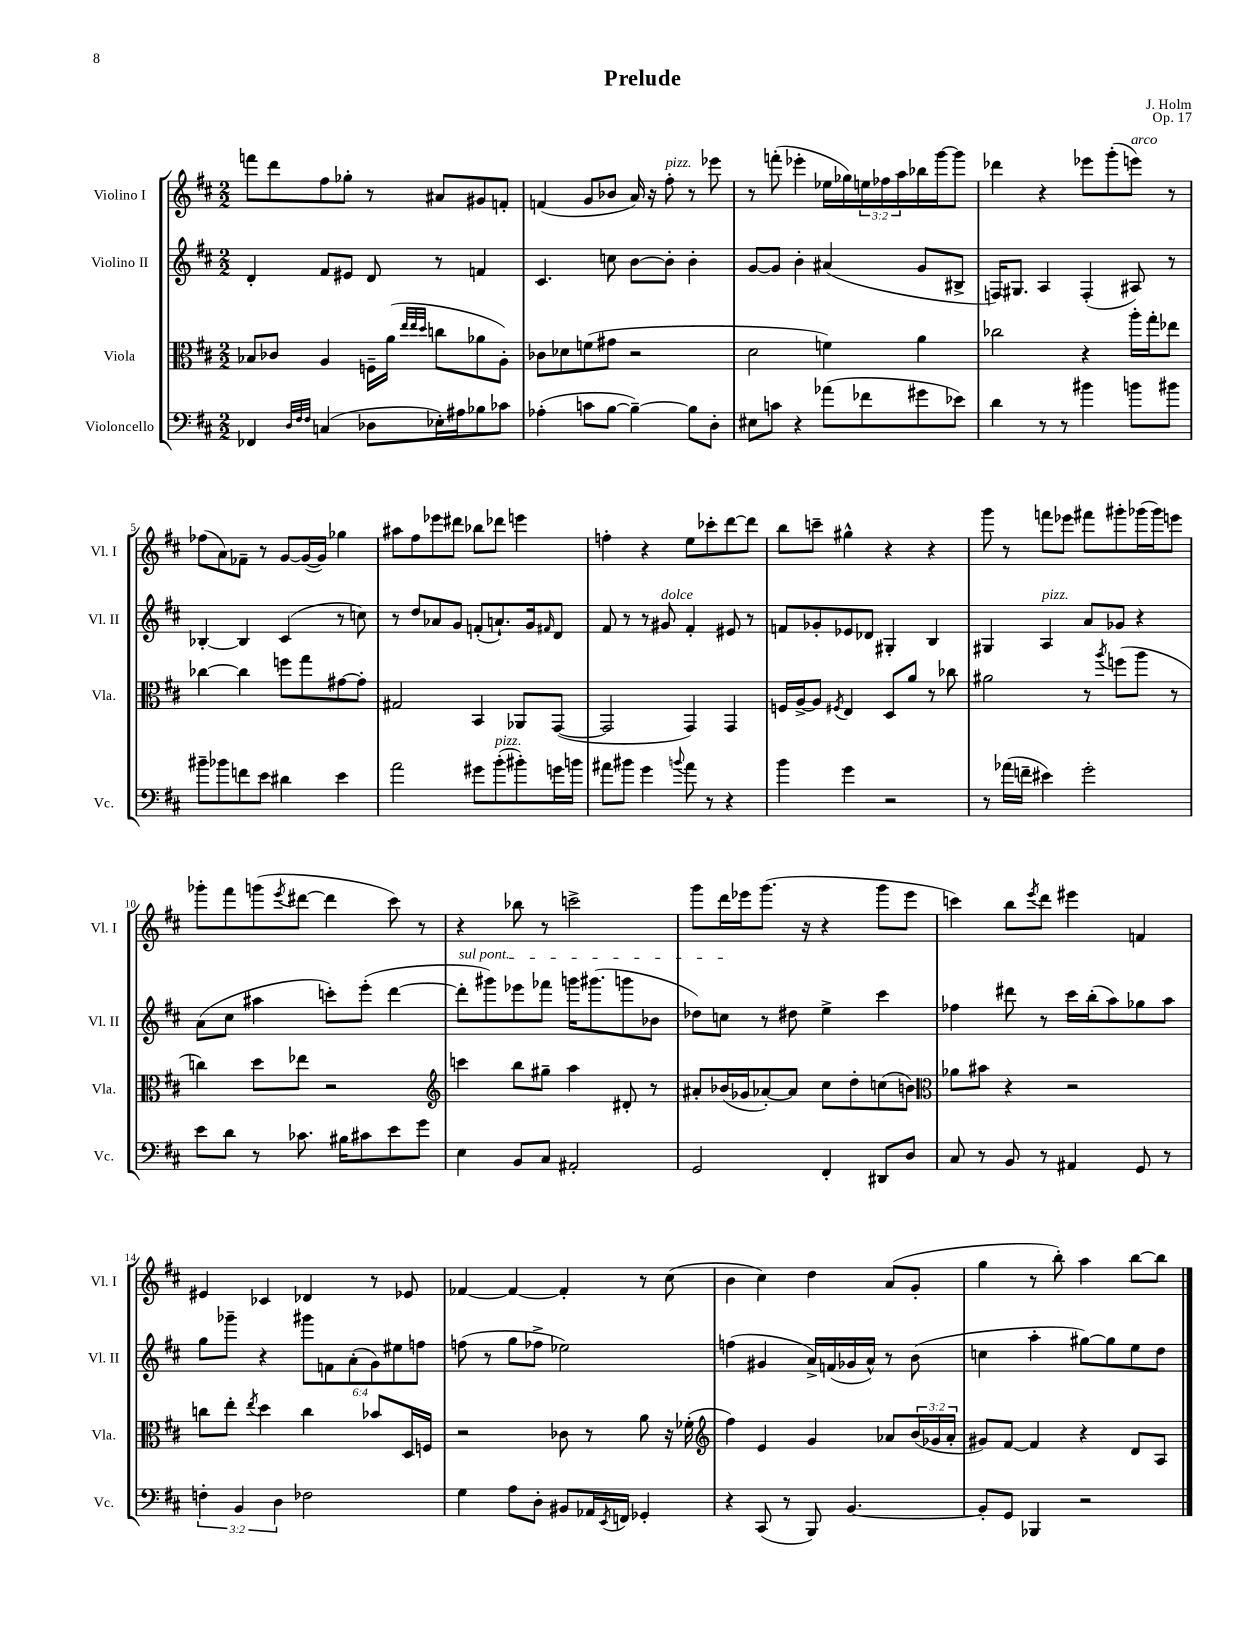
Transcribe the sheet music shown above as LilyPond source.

\header { title = "Prelude" composer = "J. Holm" opus = "Op. 17" }
<<
\new StaffGroup <<
\new Staff = "s0" \with { instrumentName = "Violino I" shortInstrumentName = "Vl. I" } {
    \clef treble \key d \major \numericTimeSignature \time 2/2 \override Staff.TupletNumber.text = #tuplet-number::calc-fraction-text
    f'''8 d'''8 fis''8 ges''8-. r8 ais'8 gis'8 f'8-. |
    f'4( g'8 bes'8 a'16) r16 fis''8-.^\markup { \italic "pizz." } r8 ees'''8 |
    r8 f'''8-.( ees'''4-. ees''16 ges''16) \tuplet 3/2 { e''16 fes''16 a''16 } bes''16 g'''16~ g'''8 |
    des'''4 r4 ees'''8 g'''8-.( e'''8^\markup { \italic "arco" }) r8 |
    fes''8( a'8) fes'8-- r8 g'8~ g'16~( g'16) ges''4 |
    ais''8 fis''8 ees'''8 dis'''8 bes''8 des'''8 e'''4 |
    f''4-. r4 e''8 ces'''8-. d'''8~ d'''8 |
    b''8 c'''8-- gis''4-^ r4 r4 |
    g'''8 r8 f'''8 ees'''8 fis'''8 gis'''8-. ges'''16( ges'''16) e'''8 |
    ges'''8-. fis'''8 g'''8( \acciaccatura { e'''8 } dis'''8~ dis'''4 cis'''8) r8 |
    r4 bes''8 r8 c'''2-> |
    g'''8 d'''16 ees'''16 g'''8.( r16 r4 g'''8 ees'''8 |
    c'''4) b''8 \acciaccatura { e'''8 } d'''8 eis'''4 f'4 |
    eis'4 ces'4 des'4 r8 ees'8 |
    fes'4~ fes'4~ fes'4-. r8 cis''8( |
    b'4 cis''4) d''4 a'8( g'8-. |
    g''4 r8 b''8-.) a''4 b''8~ b''8 \bar "|." |
}
\new Staff = "s1" \with { instrumentName = "Violino II" shortInstrumentName = "Vl. II" } {
    \clef treble \key d \major \numericTimeSignature \time 2/2 \override Staff.TupletNumber.text = #tuplet-number::calc-fraction-text
    d'4-. fis'8 eis'8 d'8 r8 f'4 |
    cis'4. c''8 b'8~ b'8-. b'4-. |
    g'8~ g'8 b'4-. ais'4( g'8 bis8-> |
    f16) gis8. a4 f4-.( ais8) r8 |
    bes4~-. bes4 cis'4( r8 c''8) |
    r8 d''8 aes'8 g'8 f'8-.( a'8.-!) g'16 \grace { fis'16 } d'8 |
    fis'8 r8 r8 gis'8^\markup { \italic "dolce" } fis'4-. eis'8 r8 |
    f'8 ges'8-. ees'8 des'8 gis4-. b4 |
    gis4 a4^\markup { \italic "pizz." } a'8 ges'8 r4 |
    a'8( cis''8 ais''4 c'''8-.) e'''8-.( d'''4~ |
    \once \override TextSpanner.bound-details.left.text = \markup { \italic "sul pont." } d'''8-.\startTextSpan gis'''8) ees'''8 fes'''8 g'''16 gis'''8.( g'''8 bes'8 |
    des''8) c''8\stopTextSpan r8 dis''8 e''4-> cis'''4 |
    fes''4 dis'''8 r8 cis'''16 b''16-.( a''8) ges''8 a''8 |
    g''8 ges'''8-- r4 \tuplet 6/4 { gis'''8 f'8 a'8-.( g'8) eis''8 f''8 } |
    f''8( r8 g''8 fes''8-> ees''2) |
    f''4( gis'4 a'16->) f'16( ges'16 a'16-^) r8 b'8( |
    c''4 a''4-. gis''8~) gis''8 e''8 d''8 \bar "|." |
}
\new Staff = "s2" \with { instrumentName = "Viola" shortInstrumentName = "Vla." } {
    \clef alto \key d \major \numericTimeSignature \time 2/2 \override Staff.TupletNumber.text = #tuplet-number::calc-fraction-text
    bes8 ces'8 a4 f16-- a'16( \grace { e''32 e''32 d''32 } c''8 aes'8 a8-.) |
    ces'8 des'8 f'8( gis'8 r2 |
    d'2 f'4) a'4 |
    ces''2 r4 a''16-. g''16-. ees''8 |
    ces''4~ ces''4 f''8 g''8 gis'8~ gis'8-. |
    gis2 b,4 aes,8 g,8~( |
    g,2 g,4) g,4 |
    f16 a16~-> a8 \acciaccatura { fis8 } e4 d8 a'8 r8 ces''8 |
    ais'2 r8 \acciaccatura { a''8 } f''8( a''8 r8 |
    c''4) d''8 ees''8 r2 |
    \clef treble c'''4 b''8 gis''8-- a''4 dis'8-. r8 |
    ais'8-. bes'16( ges'16 aes'8~-.) aes'8 cis''8 d''8-. c''8( b'8) |
    \clef alto aes'8 bis'8 r4 r2 |
    c''8 e''8-. \acciaccatura { e''8 } d''4 c''4 bes'8 d16 f16 |
    r2 ces'8 r8 a'8 r16 fes'16-.( |
    \clef treble fis''4) e'4 g'4 aes'8 \tuplet 3/2 { b'16( ges'16 aes'16-. } |
    gis'8) fis'8~ fis'4 r4 d'8 a8 \bar "|." |
}
\new Staff = "s3" \with { instrumentName = "Violoncello" shortInstrumentName = "Vc." } {
    \clef bass \key d \major \numericTimeSignature \time 2/2 \override Staff.TupletNumber.text = #tuplet-number::calc-fraction-text
    fes,4 \grace { d32 fis32 fis32 } c4( des8 ees16-.) ais16 bes8 ces'8 |
    aes4-.( c'8 b8~ b4~--) b8 d8-. |
    eis8 c'8 r4 aes'8( fes'8 gis'8 ees'8) |
    d'4 r8 r8 bis'4 b'8 bis'8 |
    bis'8-- bes'8 f'8 e'8 dis'4 e'4 |
    a'2 gis'8 b'8-.^\markup { \italic "pizz." }( bis'8-.) g'16 b'16 |
    ais'8 bis'8 g'4 \appoggiatura { b'8 } ais'8 r8 r4 |
    b'4 g'4 r2 |
    r8 aes'16( f'16-- eis'4) g'2-. |
    e'8 d'8 r8 ces'8. bis16 cis'8 e'8 g'8 |
    e4 b,8 cis8 ais,2-. |
    g,2 fis,4-. dis,8 d8 |
    cis8 r8 b,8 r8 ais,4 g,8 r8 |
    \tuplet 3/2 { f4-. b,4 d4 } fes2 |
    g4 a8 d8-. bis,8 aes,16 \acciaccatura { e,8 } f,16 ges,4-. |
    r4 cis,8( r8 b,,8) b,4.~ |
    b,8-. g,8 bes,,4 r2 \bar "|." |
}
>>
>>
